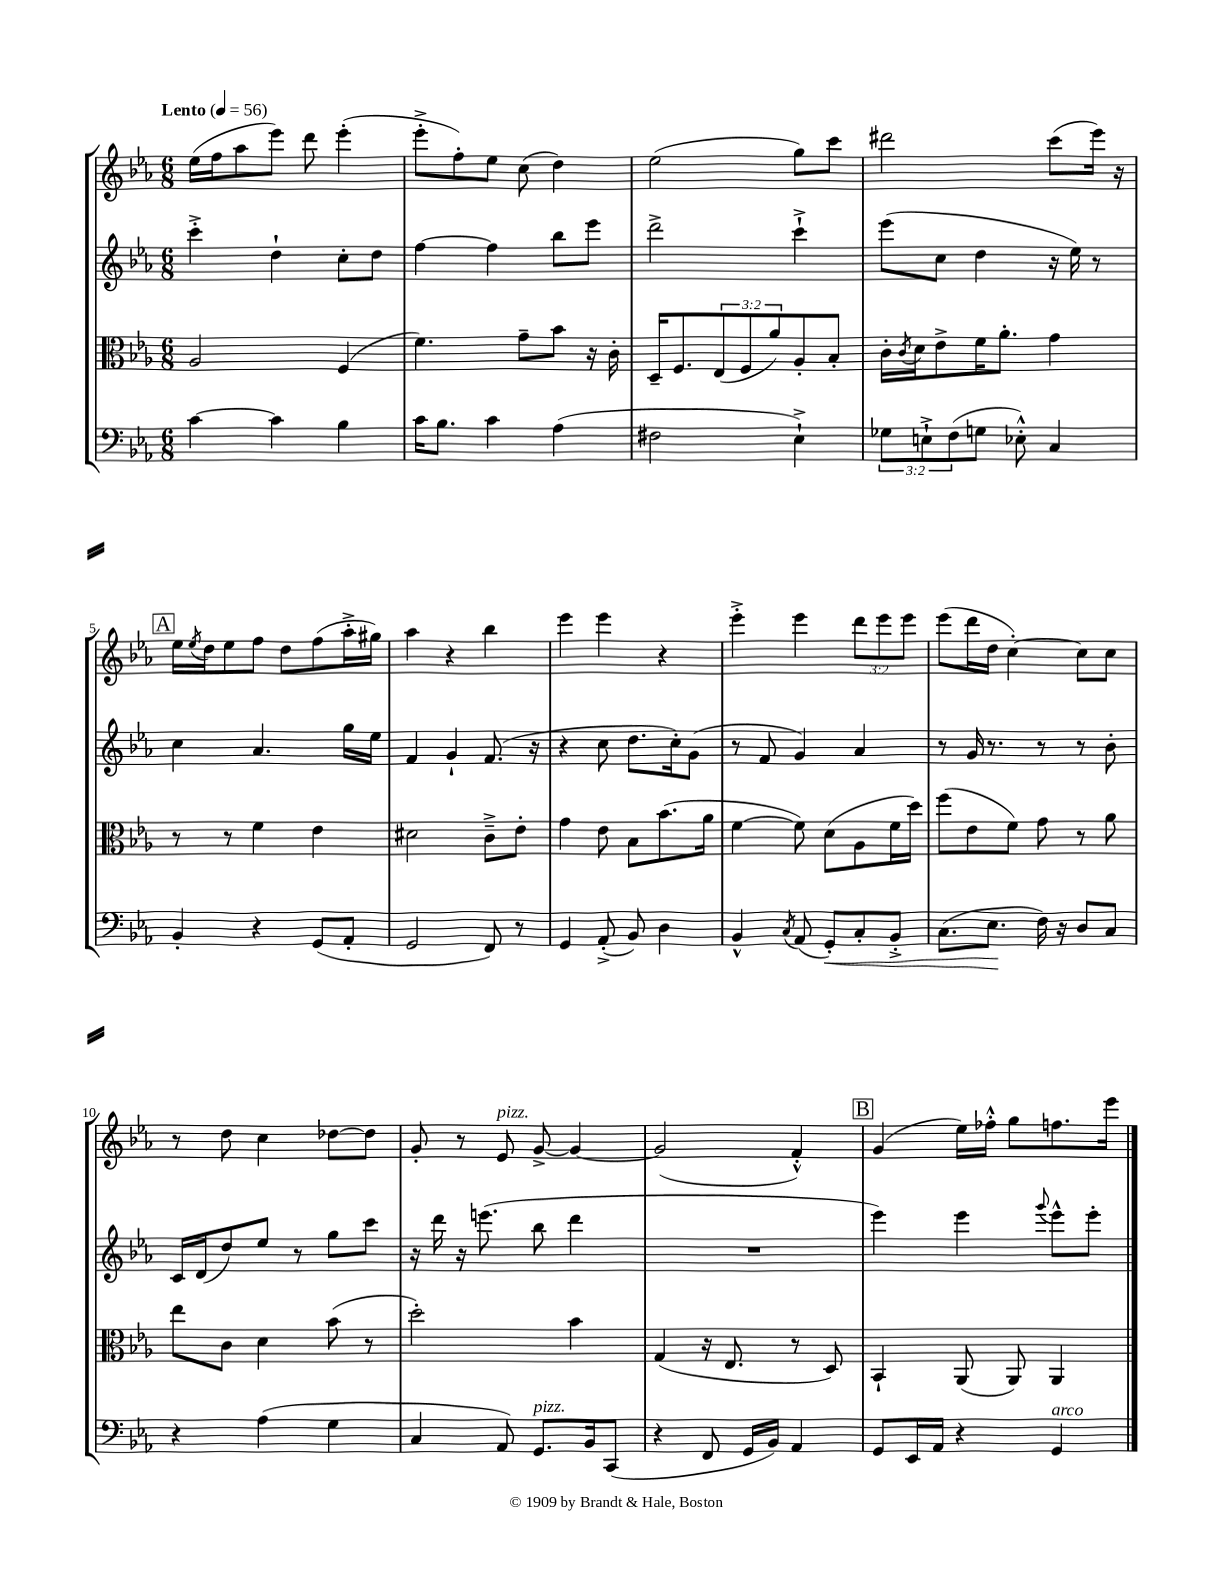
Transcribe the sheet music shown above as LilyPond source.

<<
\new StaffGroup <<
\new Staff = "s0" {
    \clef treble \key ees \major \numericTimeSignature \time 6/8 \override Staff.TupletNumber.text = #tuplet-number::calc-fraction-text \tempo "Lento" 4 = 56
    ees''16( f''16 aes''8 ees'''8) d'''8 ees'''4-.( |
    ees'''8-.-> f''8-.) ees''8 c''8( d''4) |
    ees''2( g''8) c'''8 |
    dis'''2 c'''8( ees'''16) r16 |
    \mark \markup { \box "A" } ees''16 \acciaccatura { ees''8 } d''16 ees''8 f''8 d''8 f''8( aes''16-.-> gis''16) |
    aes''4 r4 bes''4 |
    ees'''4 ees'''4 r4 |
    ees'''4-.-> ees'''4 \tuplet 3/2 { d'''8 ees'''8 ees'''8 } |
    ees'''8( d'''16 d''16 c''4~-.) c''8 c''8 |
    r8 d''8 c''4 des''8~ des''8 |
    g'8-. r8 ees'8^\markup { \italic "pizz." } g'8~-> g'4~ |
    g'2( f'4-.-^) |
    \mark \markup { \box "B" } g'4( ees''16) fes''16-.-^ g''8 f''8. ees'''16 \bar "|." |
}
\new Staff = "s1" {
    \clef treble \key ees \major \numericTimeSignature \time 6/8
    c'''4-.-> d''4-! c''8-. d''8 |
    f''4~ f''4 bes''8 ees'''8 |
    d'''2-> c'''4-!-> |
    ees'''8( c''8 d''4 r16 ees''16) r8 |
    \mark \markup { \box "A" } c''4 aes'4. g''16 ees''16 |
    f'4 g'4-! f'8.( r16 |
    r4 c''8 d''8. c''16-.) g'8( |
    r8 f'8 g'4) aes'4 |
    r8 g'16 r8. r8 r8 bes'8-. |
    c'16 d'16( d''8) ees''8 r8 g''8 c'''8 |
    r16 d'''16 r16 e'''8.( bes''8 d'''4 |
    R2. |
    \mark \markup { \box "B" } ees'''4) ees'''4 \appoggiatura { g'''8 } ees'''8-^ ees'''8-. \bar "|." |
}
\new Staff = "s2" {
    \clef alto \key ees \major \numericTimeSignature \time 6/8 \override Staff.TupletNumber.text = #tuplet-number::calc-fraction-text
    aes2 f4( |
    f'4.) g'8-- bes'8 r16 c'16-. |
    d16-- f8. \tuplet 3/2 { ees8( f8 aes'8) } aes8-. bes8-. |
    c'16-. \acciaccatura { c'8 } d'16 ees'8-> f'16 aes'8.-. g'4 |
    \mark \markup { \box "A" } r8 r8 f'4 ees'4 |
    dis'2 c'8---> ees'8-. |
    g'4 ees'8 bes8 bes'8.( aes'16 |
    f'4~ f'8) d'8( aes8 f'16 d''16) |
    f''8( ees'8 f'8) g'8 r8 aes'8 |
    ees''8 c'8 d'4 bes'8( r8 |
    d''2-.) bes'4 |
    g4( r16 ees8. r8 d8) |
    \mark \markup { \box "B" } bes,4-! aes,8( aes,8) aes,4 \bar "|." |
}
\new Staff = "s3" {
    \clef bass \key ees \major \numericTimeSignature \time 6/8 \override Staff.TupletNumber.text = #tuplet-number::calc-fraction-text
    c'4~ c'4 bes4 |
    c'16 bes8. c'4 aes4( |
    fis2 ees4-!->) |
    \tuplet 3/2 { ges8 e8-!-> f8( } g8 ees8-.-^) c4 |
    \mark \markup { \box "A" } bes,4-. r4 g,8( aes,8-. |
    g,2 f,8) r8 |
    g,4 aes,8-.->( bes,8) d4 |
    bes,4-^ \acciaccatura { c8 } aes,8( g,8-.\<) c8-. bes,8-.-> |
    c8.( ees8.\! f16) r16 d8 c8 |
    r4 aes4( g4 |
    c4 aes,8) g,8.^\markup { \italic "pizz." } bes,16 c,8( |
    r4 f,8 g,16 bes,16) aes,4 |
    \mark \markup { \box "B" } g,8 ees,16 aes,16 r4 g,4^\markup { \italic "arco" } \bar "|." |
}
>>
>>
